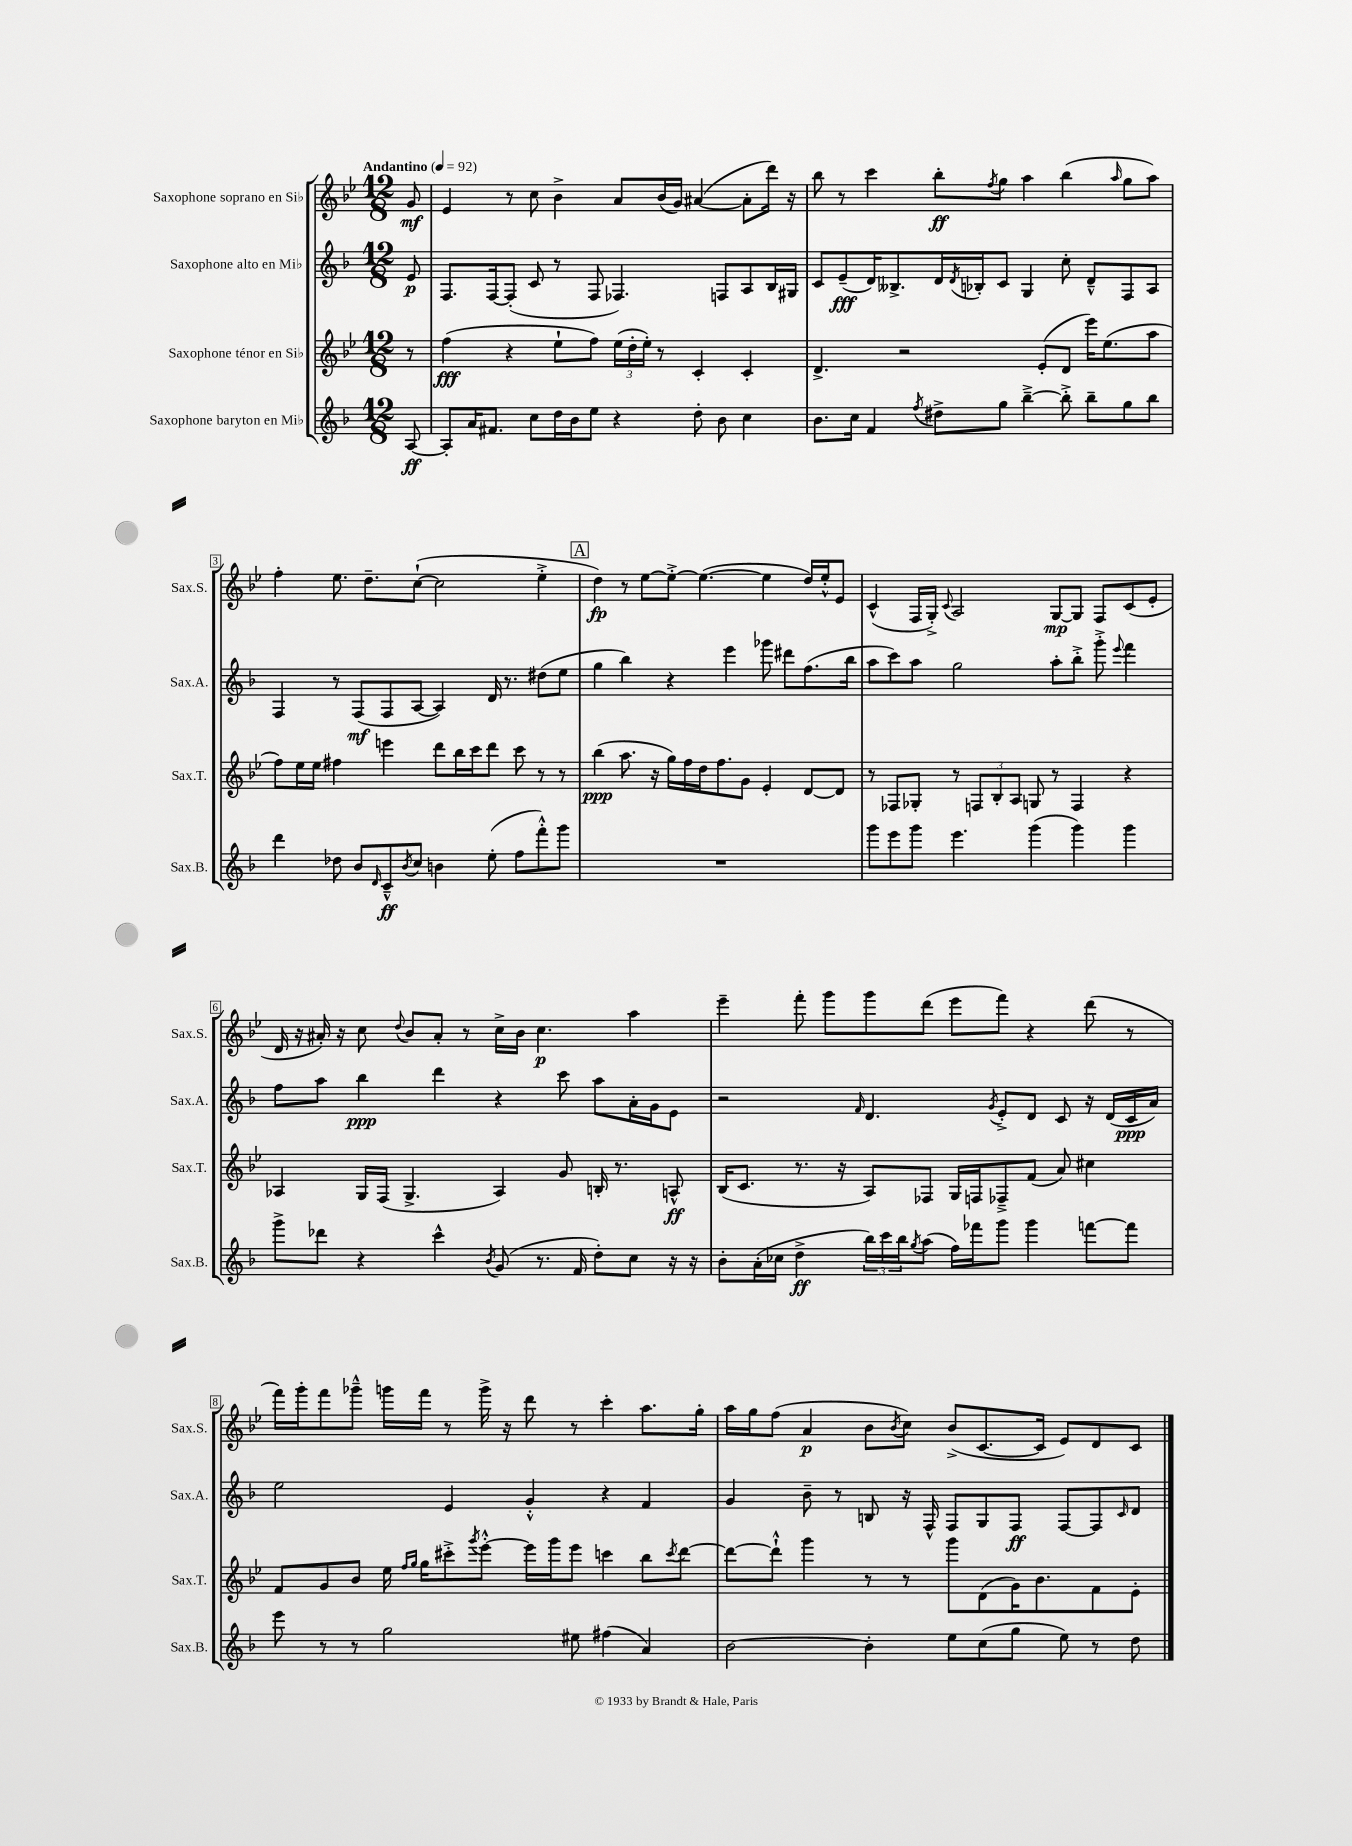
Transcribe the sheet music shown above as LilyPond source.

<<
\new StaffGroup <<
\new Staff = "s0" \with { instrumentName = "Saxophone soprano en Sib" shortInstrumentName = "Sax.S." } {
    \clef treble \key bes \major \numericTimeSignature \time 12/8 \partial 8 \tempo "Andantino" 4 = 92
    g'8\mf |
    ees'4 r8 c''8 bes'4-> a'8 bes'16( g'16) ais'4~( ais'8-. d'''16) r16 |
    bes''8 r8 c'''4 bes''8-.\ff \acciaccatura { f''8 } g''8 a''4 bes''4( \grace { a''16 } g''8 a''8) |
    f''4-. ees''8. d''8.-- c''8~-!( c''2 ees''4-.-> |
    \mark \markup { \box "A" } d''4\fp) r8 ees''8~ ees''8~-.-> ees''4.~( ees''4 d''16) ees''16-.-^ ees'8 |
    c'4-^( f16 g16-.->) \appoggiatura { c'8 } a2 g8~\mp g8 f8 c'8( ees'8-. |
    d'16 r16 ais'16-.) r16 c''8 \appoggiatura { d''8 } bes'8 ais'8-. r8 c''16-> bes'16 c''4.\p a''4 |
    ees'''4-- f'''8-. g'''8 g'''8 d'''8( ees'''8 f'''8) r4 d'''8( r8 |
    f'''16) g'''16-. f'''8 ges'''8---^ g'''16 f'''16 r8 g'''16-> r16 d'''8 r8 c'''4-. a''8. g''16-. |
    a''16 g''16 f''8( a'4\p bes'8 \acciaccatura { bes'8 } c''8) bes'8->( c'8.~ c'16 ees'8) d'8 c'8 \bar "|." |
}
\new Staff = "s1" \with { instrumentName = "Saxophone alto en Mib" shortInstrumentName = "Sax.A." } {
    \clef treble \key f \major \numericTimeSignature \time 12/8 \partial 8
    e'8\p |
    f8. f16~ f8-.( c'8 r8 f8 fes4.) f8 a8 bes16 gis16 |
    c'8 e'8--\fff( d'16) beses8.-> d'16 \acciaccatura { d'8 } bes16-. c'8 g4 c''8-. d'8---^ f8 a8 |
    f4 r8 f8\mf( f8 a8~ a4) d'16 r8. dis''8( e''8 |
    \mark \markup { \box "A" } g''4 bes''4) r4 e'''4 ges'''8 dis'''8 f''8.( bes''16 |
    a''8 c'''8) a''8 g''2 a''8-. bes''8-.-> g'''8-.-> \appoggiatura { e'''8 } f'''4 |
    f''8 a''8 bes''4\ppp d'''4 r4 c'''8 a''8 a'16-. g'16 e'8 |
    r2 \grace { f'16 } d'4. \acciaccatura { g'8 } e'8-.-> d'8 c'8 r16 d'16( c'16\ppp a'16) |
    e''2 e'4 g'4-.-^ r4 f'4 |
    g'4 bes'8-- r8 b8 r16 f16-^ f8 g8 f8\ff f8~ f8 \grace { c'16 } d'8 \bar "|." |
}
\new Staff = "s2" \with { instrumentName = "Saxophone ténor en Sib" shortInstrumentName = "Sax.T." } {
    \clef treble \key bes \major \numericTimeSignature \time 12/8 \partial 8
    r8 |
    f''4\fff( r4 ees''8-! f''8) \tuplet 3/2 { ees''16( d''16-. ees''16-.) } r8 c'4-. c'4-. |
    d'4.-> r2 ees'8-.( d'8 ees'''16) ees''8.( a''8 |
    f''8) ees''16 ees''16 fis''4 e'''4 d'''8 bes''16 c'''16 d'''8 c'''8 r8 r8 |
    \mark \markup { \box "A" } bes''4\ppp( a''8. r16 g''16) f''16 d''16 f''8. g'8 ees'4-. d'8~ d'8 |
    r8 fes8 ges8-. r8 \tuplet 3/2 { f8 bes8-. a8 } g8 r8 f4 r4 |
    aes4 g16 f16( g4.-> aes4) g'8 b16-. r8. a8-^\ff |
    bes16( c'8. r8. r16 a8) fes8 g16 f16 fes8---> f'8( a'8) cis''4 |
    f'8 g'8 bes'8 ees''16 \grace { f''16 g''16 } g''16 cis'''8-.-> \acciaccatura { g'''8 } ees'''8~-.-^ ees'''16 g'''16 ees'''8 c'''4 bes''8 \acciaccatura { c'''8 } d'''8~ |
    d'''8~ d'''8-!-^ g'''4 r8 r8 g'''8 d'8( g'16) bes'8. f'8 ees'8-. \bar "|." |
}
\new Staff = "s3" \with { instrumentName = "Saxophone baryton en Mib" shortInstrumentName = "Sax.B." } {
    \clef treble \key f \major \numericTimeSignature \time 12/8 \partial 8
    a8~\ff |
    a8-. a'16 fis'8. c''8 d''16 bes'16 e''8 r4 d''8-. bes'8 c''4 |
    bes'8. c''16 f'4 \acciaccatura { f''8 } dis''8-> g''8 bes''4~---> bes''8-.-> bes''8-- g''8 bes''8 |
    d'''4 des''8 bes'8 \grace { d'16 } c'8---^\ff \acciaccatura { bes'8 } c''8 b'4 e''8-.( f''8 f'''8-.-^) g'''8 |
    \mark \markup { \box "A" } R1. |
    g'''8 e'''8 g'''8 e'''4. g'''4( g'''4) g'''4 |
    g'''8-> des'''8 r4 c'''4-^ \acciaccatura { bes'8 } g'8( r8. f'16 d''8-.) c''8 r16 r16 |
    bes'8-. a'16-.( ces''16 d''4->\ff \tuplet 3/2 { bes''16) c'''16 bes''16 } \acciaccatura { g''8 } a''8( f''16) fes'''16 g'''8 g'''4 f'''8~ f'''8 |
    e'''8 r8 r8 g''2 eis''8 fis''4( a'4) |
    bes'2~ bes'4-. e''8 c''8( g''8 e''8) r8 d''8 \bar "|." |
}
>>
>>
\layout { \context { \Score \override BarNumber.stencil = #(make-stencil-boxer 0.1 0.3 ly:text-interface::print) } }
